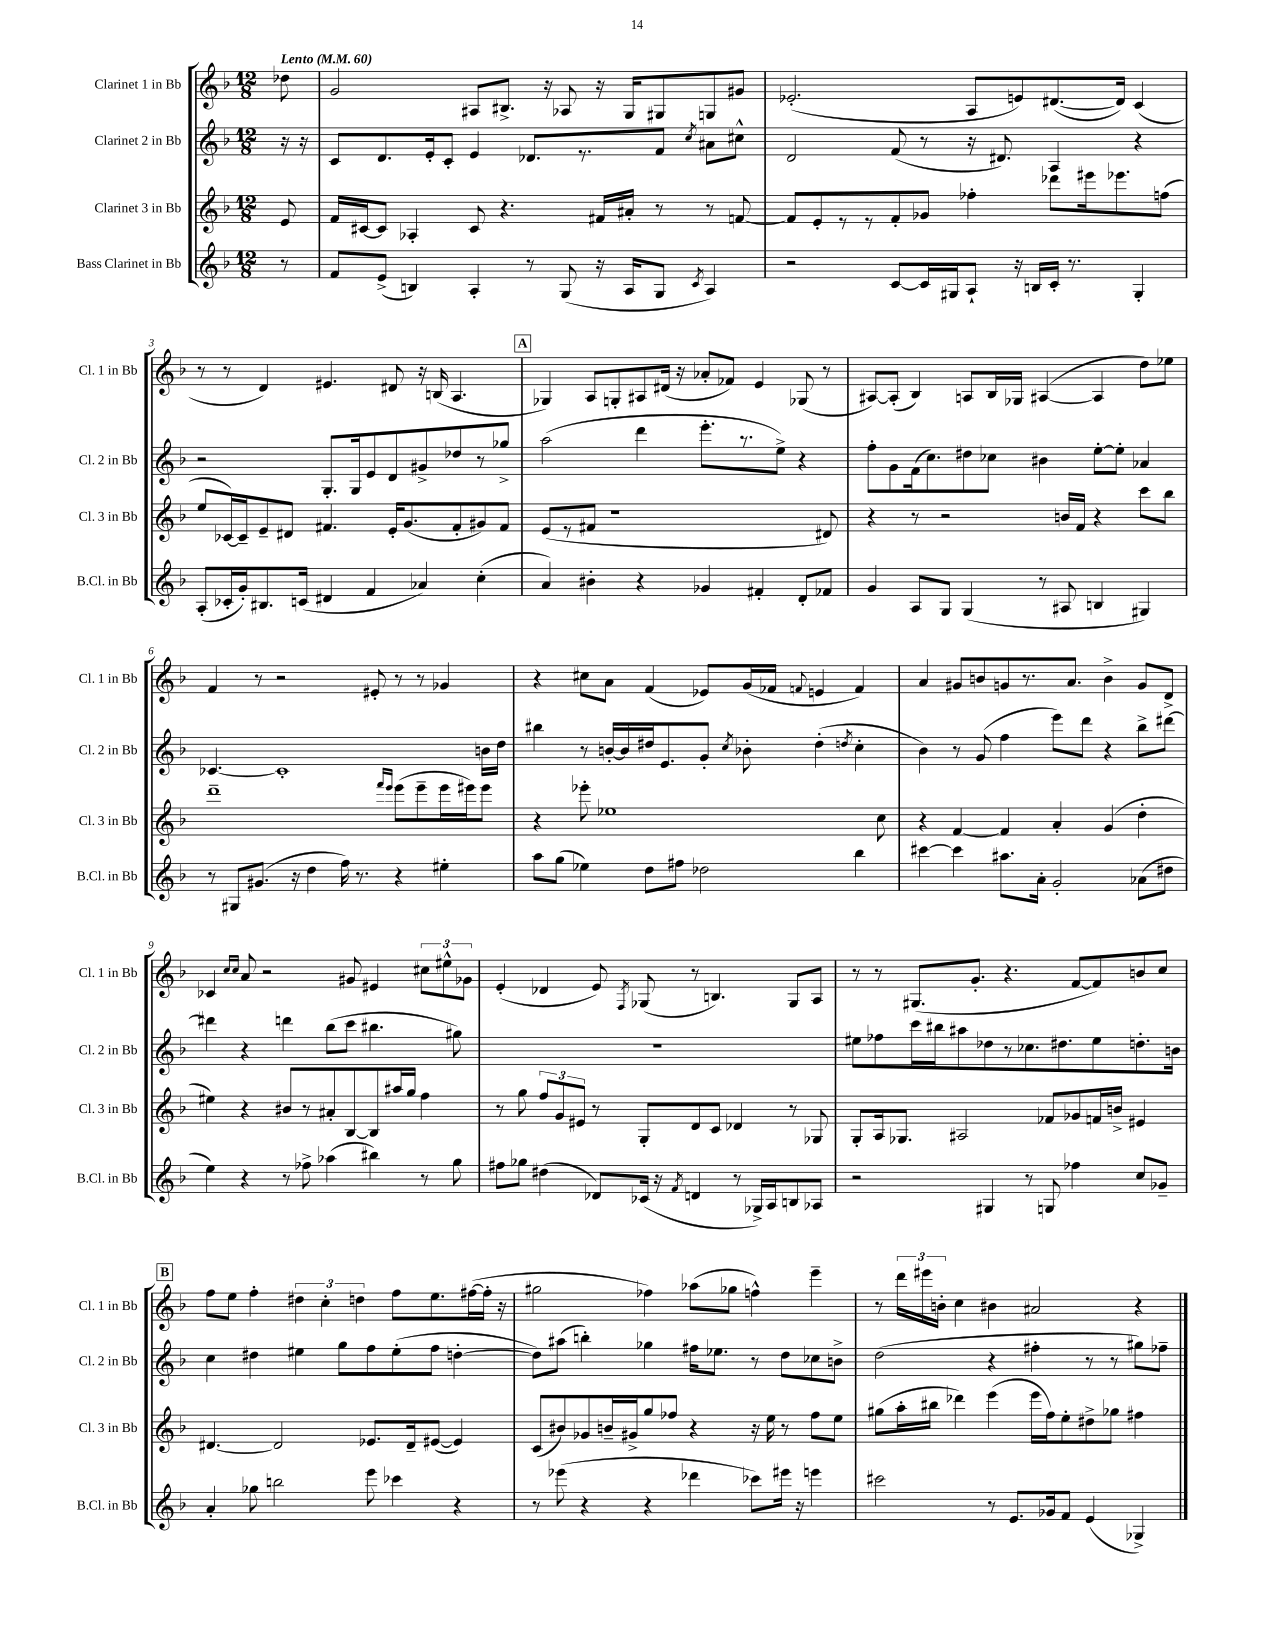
<<
\new StaffGroup <<
\new Staff = "s0" \with { instrumentName = "Clarinet 1 in Bb" shortInstrumentName = "Cl. 1 in Bb" } {
    \clef treble \key f \major \numericTimeSignature \time 12/8 \partial 8 \tempo "Lento" 4 = 60
    \autoBeamOff des''8 |
    g'2 ais8[ bis8.]-> r16 aes8 r16 g16[ gis8 g8 gis'8] |
    ees'2.-.( a8[ e'8) dis'8.~( dis'16]) c'4( |
    r8 r8 d'4) eis'4. dis'8 r16 b16( a4. |
    \mark \markup { \box "A" } ges4) a8[ g8-. ais8 dis'16]( r16 aes'8[-. fes'8]) e'4 ges8( r8 |
    ais8[~) ais8]-.( bes4) a8[ bes16 ges16] ais4~( ais4 d''8[) ees''8] |
    f'4 r8 r2 eis'8-. r8 r8 ges'4 |
    r4 cis''8[ a'8] f'4( ees'8[) g'16( fes'16] \appoggiatura { f'8 } e'4 f'4) |
    a'4 gis'8[ b'8 g'8 r8. a'8.] b'4-> g'8[ d'8]-> |
    ces'4 \grace { c''16[ c''16] } a'8 r2 gis'8 eis'4 \tuplet 3/2 { cis''8[ eis''8-^ ges'8] } |
    e'4-.( des'4 e'8) \acciaccatura { f8 } ges8( r8 b4.) ges8[ a8] |
    r8 r8 gis8.[( g'8.]-. r4. f'8[~ f'8) b'8 c''8] |
    \mark \markup { \box "B" } f''8[ e''8] f''4-. \tuplet 3/2 { dis''4 c''4-. d''4 } f''8[ e''8. fis''16~( fis''16]-. r16 |
    gis''2 fes''4) aes''8[( ges''8] f''4-^) e'''4-- |
    r8 \tuplet 3/2 { d'''16[ eis'''16 b'16]-. } c''4 bis'4 ais'2 r4 \bar "|." |
}
\new Staff = "s1" \with { instrumentName = "Clarinet 2 in Bb" shortInstrumentName = "Cl. 2 in Bb" } {
    \clef treble \key f \major \numericTimeSignature \time 12/8 \partial 8
    \autoBeamOff r16 r16 |
    c'8[ d'8. e'16-. c'8]-. e'4 des'8.[ r8. f'8] \acciaccatura { c''8 } ais'8[ cis''8]-^ |
    d'2 f'8( r8 r16 dis'8.) a4 r4 |
    r2 g8.[-. g16 e'8 d'8 gis'8-> des''8 r8 ges''8]-> |
    \mark \markup { \box "A" } a''2( d'''4 e'''8.[-. r8. e''8]->) r4 |
    f''8[-. g'8 f'16( c''8.) dis''8 ces''8] bis'4 e''8[~-. e''8]-. aes'4 |
    ces'4.~ ces'1-. b'16[ d''16] |
    bis''4 r8 b'16[~-. b'16 dis''16 e'8. g'8]-. \acciaccatura { c''8 } bes'8-. dis''4-.( \acciaccatura { d''8 } c''4-. |
    bes'4) r8 g'8( f''4 e'''8[) d'''8] r4 bes''8[-> dis'''8]~ |
    dis'''4 r4 d'''4 bes''8[( c'''8] bis''4. gis''8) |
    R1. |
    eis''8[ fes''8 c'''16 bis''16 ais''8 des''8 r8 ces''8. dis''8. eis''8 d''8.-. b'16] |
    \mark \markup { \box "B" } c''4 dis''4 eis''4 g''8[ f''8 eis''8-.( f''8] d''4~-. |
    d''8[) ais''8]( b''4-.) ges''4 fis''16[ ees''8.] r8 d''8[ ces''8 b'8]-> |
    d''2( r4 fis''4-. r8 r8 gis''8[) fes''8]-- \bar "|." |
}
\new Staff = "s2" \with { instrumentName = "Clarinet 3 in Bb" shortInstrumentName = "Cl. 3 in Bb" } {
    \clef treble \key f \major \numericTimeSignature \time 12/8 \partial 8
    \autoBeamOff e'8 |
    f'16[ cis'16~ cis'8] aes4-. cis'8 r4. fis'16[ ais'16]-. r8 r8 f'8~ |
    f'8[ e'8-. r8 r8 f'8-. ges'8] fes''4-. des'''8[ eis'''16 ees'''8. f''8]( |
    e''8[ ces'16~) ces'16-- e'8-- dis'8] fis'4. e'16[-. g'8.( fis'8-. gis'8) fis'8] |
    \mark \markup { \box "A" } e'8[( r8 fis'8] r1 dis'8) |
    r4 r8 r2 b'16[ f'16] r4 c'''8[ bes''8] |
    d'''1-- \grace { f'''16[ e'''16] } e'''8[( e'''8-- e'''16 eis'''16) eis'''8] |
    r4 ees'''8-. ees''1 c''8 |
    r4 f'4~ f'4 a'4-. g'4( d''4-. |
    eis''4) r4 bis'8[ r8 ais'8-. bes8~ bes8 ais''16 g''16] f''4 |
    r8 g''8 \tuplet 3/2 { f''8[ g'8 eis'8] } r8 g8[-. d'8 c'8] des'4 r8 ges8 |
    g8[-. a16 ges8.] ais2 fes'8[ ges'8 f'16 b'16]-> eis'4 |
    \mark \markup { \box "B" } dis'4.~ dis'2 ees'8.[ dis'16-- eis'8]~( eis'4) |
    c'8[( bis'8) ges'8 b'16-- gis'16-> g''8 fes''8] r4 r16 e''16 r8 fes''8[ e''8] |
    gis''8[( a''16-. bis''16] des'''4) e'''4( e'''16[ f''16) e''8-. dis''8-> ges''8] fis''4 \bar "|." |
}
\new Staff = "s3" \with { instrumentName = "Bass Clarinet in Bb" shortInstrumentName = "B.Cl. in Bb" } {
    \clef treble \key f \major \numericTimeSignature \time 12/8 \partial 8
    \autoBeamOff r8 |
    f'8[ e'8]->( b4) a4-. r8 g8( r16 a16[ g8] \acciaccatura { c'8 } a4) |
    r2 c'8[~ c'16 gis16 a8]-! r16 b16[ c'16]-. r8. gis4-. |
    a8[-.( ces'16-. g'16-.) bis8. c'16]( dis'4 f'4 aes'4) c''4-.( |
    \mark \markup { \box "A" } a'4) bis'4-. r4 ges'4 fis'4-. d'8[-. fes'8] |
    g'4 a8[ g8] g4( r8 ais8 b4 gis4) |
    r8 gis8[ gis'8.]( r16 d''4 f''16) r8. r4 eis''4-. |
    a''8[ g''8]( ees''4) d''8[ fis''8] des''2 bes''4 |
    cis'''4~ cis'''4 ais''8.[ a'16]-. g'2-. aes'8[( dis''8] |
    e''4) r4 r8 fes''8-> aes''4( bis''4) r8 g''8 |
    fis''8[ ges''8] dis''4( des'8[) ces'16]( r16 \acciaccatura { f'8 } d'4 r8 ges16[->) a16 b8 aes8] |
    r2 gis4 r8 g8 fes''4 c''8[ ges'8]-- |
    \mark \markup { \box "B" } a'4-. ges''8 b''2 e'''8 ces'''4 r4 |
    r8 ees'''8( r4 r4 des'''4 ces'''8[) eis'''16] r16 e'''4 |
    cis'''2 r8 e'8.[ ges'16 f'8] e'4( ges4->) \bar "|." |
}
>>
>>
